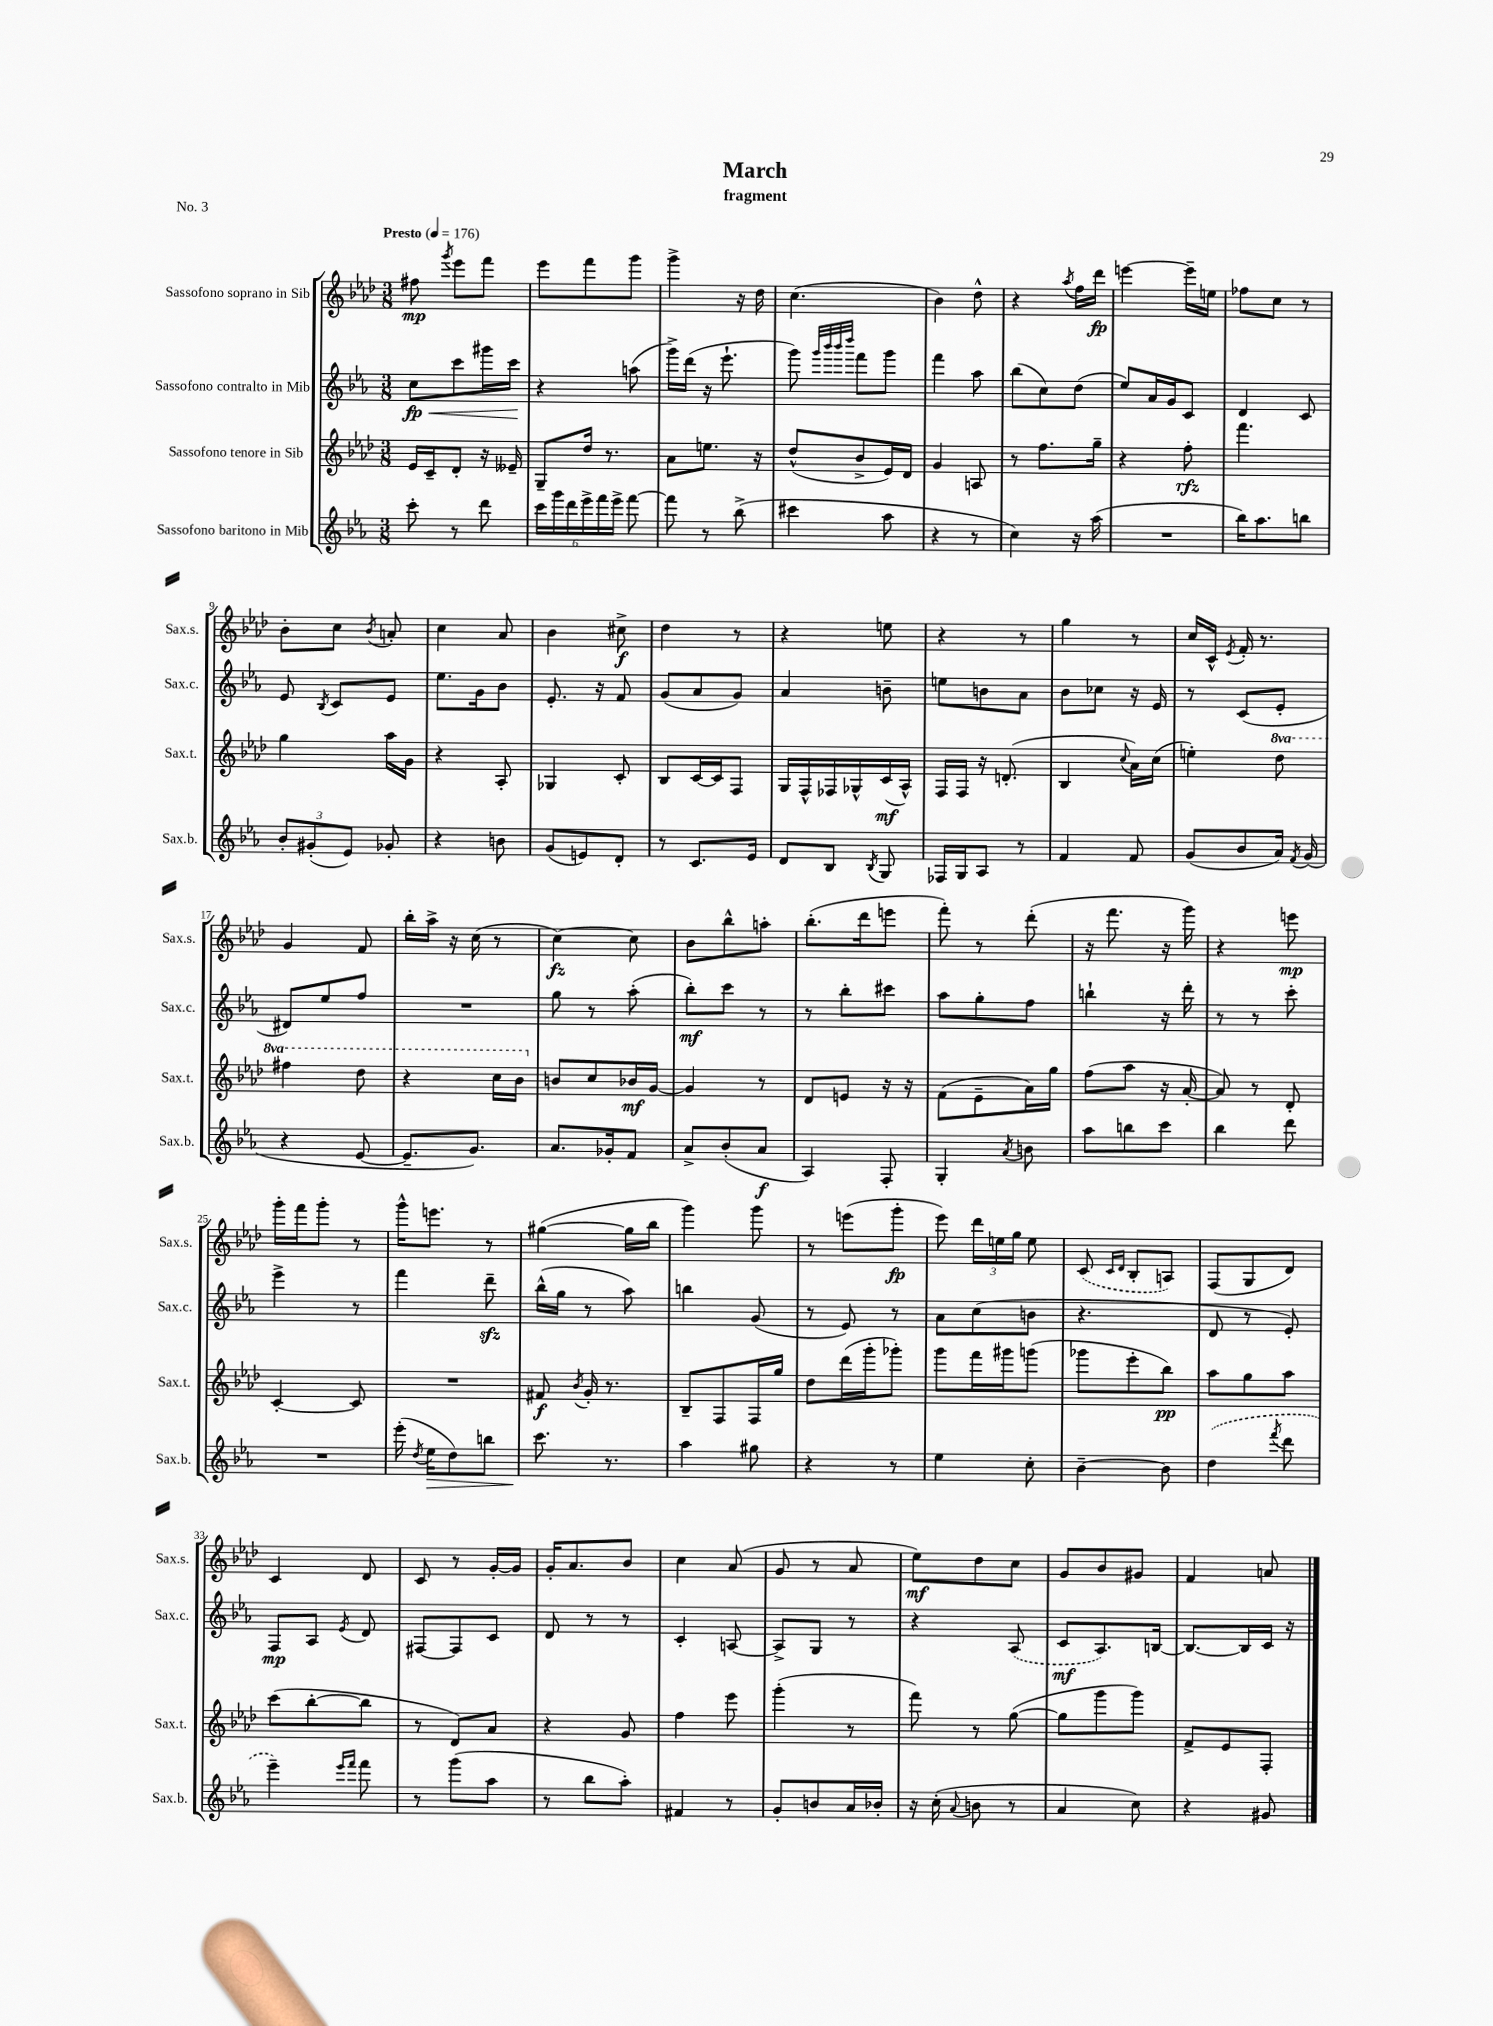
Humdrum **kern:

**kern	**kern	**kern	**kern
*staff4	*staff3	*staff2	*staff1
*clefG2	*clefG2	*clefG2	*clefG2
*k[b-e-a-]	*k[b-e-a-d-]	*k[b-e-a-]	*k[b-e-a-d-]
*M3/8	*M3/8	*M3/8	*M3/8
*MM176	*MM176	*MM176	*MM176
8ccc'	16e-	8cc	8ff#
.	16c~	.	.
.	.	.	8qggg
8r	8d-'	8ccc	8eee-
8ddd	16r	16ggg#	8fff
.	16e--~	16ccc	.
=	=	=	=
24ccc	8G~	4r	8eee-
24ggg	.	.	.
24ddd	.	.	.
24eee-^	16dd-	.	8fff
24fff	.	.	.
.	8.r	.	.
24eee-^	.	.	.
[8fff	.	(8aa	8ggg
=	=	=	=
8fff]	8a-	16ggg^)	4ggg^
.	.	(16ddd	.
8r	8.ee	16r	.
.	.	8.eee-`	.
(8bb-^	.	.	16r
.	16r	.	16dd-
=	=	=	=
4ccc#	(8dd-^^	8ggg)	(4.cc
.	.	32qqggg	.
.	.	32qqbbb-	.
.	.	32qqbbb-	.
.	.	32qqdddd	.
.	8b-^	8fff	.
8aa-	16e-)	8ggg	.
.	16d-	.	.
=	=	=	=
4r	4g	4fff	4b-)
8r	8A	8aa-	8dd-^^
=	=	=	=
4cc)	8r	(8bb-	4r
.	8.ff	8cc)	.
.	.	.	8qaa-
16r	.	(8dd	16ff
(16aa-	16gg~	.	16ddd-
=	=	=	=
4.r	4r	8ee-)	[4eee
.	.	16a-	.
.	.	16g	.
.	8ff'	8c	16eee~]
.	.	.	16ee
=	=	=	=
16bb-)	4.fff	4d	8ff-
8.aa-	.	.	.
.	.	.	8cc
8bb	.	8c	8r
=	=	=	=
12b-'	4gg	8e-	8b-'
(12g#'	.	.	.
.	.	8qB-	.
.	.	8c	8cc
12e-)	.	.	.
.	.	.	8qb-
8g-'	16aa-	8e-	8a'
.	16g	.	.
=	=	=	=
4r	4r	8.ee-	4cc
.	.	16g	.
8b	8A-'	8b-	8a-
=	=	=	=
(8g	4G-	8.e-'	4b-
8e)	.	.	.
.	.	16r	.
8d'	8c'	8f	8cc#^
=	=	=	=
8r	8B-	(8g	4dd-
8.c	[16c	8a-	.
.	16c]	.	.
.	8F	8g)	8r
16e-	.	.	.
=	=	=	=
8d	16G	4a-	4r
.	16F^^	.	.
8B-	16F-	.	.
.	16G-^^	.	.
8qB-	.	.	.
8G	(16c	8b~	8ee
.	16A-^^)	.	.
=	=	=	=
16F-	16F	8ee	4r
16G	16F	.	.
8A-	16r	8b	.
.	(8.d'	.	.
8r	.	8a-	8r
=	=	=	=
4f	4B-	8b-	4gg
.	.	8cc-	.
.	8qqcc	.	.
8f	16a-)	16r	8r
.	(16cc	16e-	.
=	=	=	=
(8g	4ee')	8r	16cc
.	.	.	16c^^
.	.	.	8qe-
8b-	.	(8c	16f'
.	.	.	8.r
16a-)	8ddd-	8e-'	.
8qf	.	.	.
(16g	.	.	.
=	=	=	=
4r	4fff#	8d#)	4g
.	.	8ee-	.
[8e-	8ddd-	8ff	8f
=	=	=	=
8.e-~]	4r	4.r	16bb-'
.	.	.	16aa-^
.	.	.	16r
8.g)	.	.	(16cc
.	16ccc	.	8r
.	16bb-	.	.
=	=	=	=
8.a-	8b	8gg	[4cc)
.	8cc	8r	.
16g-'	.	.	.
8f	16b-	(8aa-'	8cc]
.	[16g	.	.
=	=	=	=
8a-^	4g]	8bb-')	8b-
(8b-'	.	8ccc	8bb-^^
8a-	8r	8r	8aa'
=	=	=	=
4A-)	8d-	8r	(8.bb-'
.	8e	8bb-'	.
.	.	.	16ddd-
8F'	16r	8ccc#	8eee
.	16r	.	.
=	=	=	=
4G'	(8f	8aa-	8fff')
.	8e-~	8gg'	8r
8qa-	.	.	.
8b	16a-)	8ff	(8ddd-'
.	16gg	.	.
=	=	=	=
8aa-	(8ff	4bb`	16r
.	.	.	8.fff
8bb	8aa-	.	.
8ccc	16r	16r	16r
.	[16a-'	16ddd'	16ggg)
=	=	=	=
4bb-	8a-])	8r	4r
.	8r	8r	.
8ddd	8d-'	8ccc'	8eee
=	=	=	=
4.r	[4c'	4eee-^	16ggg'
.	.	.	16fff
.	.	.	8ggg'
.	8c]	8r	8r
=	=	=	=
(16eee-'	4.r	4fff	16ggg^^
8qdd	.	.	.
16ee-	.	.	8.eee
8dd)	.	.	.
8bb	.	8ddd~	8r
=	=	=	=
8.ccc	8f#	(16bb-^^	([4gg#
.	.	16gg	.
.	8qb-	.	.
.	16g'	8r	.
8.r	8.r	.	.
.	.	8aa-)	16gg#]
.	.	.	16bb-
=	=	=	=
4aa-	8B-~	4bb	4ggg)
.	8F	.	.
8gg#	16F	(8g	8ggg
.	16gg	.	.
=	=	=	=
4r	8dd-	8r	8r
.	(16ddd-	8e-)	(8eee
.	16ggg'	.	.
8r	8ggg-')	8r	8ggg'
=	=	=	=
4ee-	8ggg	8a-	8eee-)
.	16fff	(8cc	24ddd-
.	.	.	24ee
.	16ggg#	.	.
.	.	.	24gg
8cc'	(8ggg	8b	8ee
=	=	=	=
[4b-~	8ggg-	4.r	(8c
.	.	.	16qqc
.	.	.	16qqd-
.	8eee-'	.	8B-'
8b-]	8bb-)	.	8A)
=	=	=	=
(4dd	8aa-	8d	(8F
.	8gg	8r	8G
8qfff	.	.	.
8ddd	8aa-	8e-')	8d-)
=	=	=	=
4eee-~)	(8ccc	8F	4c
.	[8bb-'	8A-	.
16qqeee-	.	.	.
16qqfff	.	8qe-	.
8fff	8bb-]	8d	8d-
=	=	=	=
8r	8r	[8F#	8c
(8ggg	8d-)	8F#]	8r
8aa-	8a-	8c	[16g'
.	.	.	16g]
=	=	=	=
8r	4r	8d	16g'
.	.	.	8.a-
8bb-	.	8r	.
8aa-')	8g	8r	8b-
=	=	=	=
4f#	4ff	4c'	4cc
8r	8eee-	[8A	(8a-
=	=	=	=
8g'	(4ggg'	8A^]	8g
8b	.	8G	8r
16a-	8r	8r	8a-
16b-'	.	.	.
=	=	=	=
16r	8fff)	4r	8ee-)
(16cc'	.	.	.
8qqa-	.	.	.
8b	8r	.	8dd-
8r	([8gg	(8A-	8cc
=	=	=	=
4a-	8gg]	8c	8g
.	8ggg	8.A-)	8b-
8cc)	8ggg)	.	8g#
.	.	[16B	.
=	=	=	=
4r	8f^	8.B_	4f
.	8e-	.	.
.	.	16B]	.
8g#	8F'	16c	8a
.	.	16r	.
==	==	==	==
*-	*-	*-	*-
